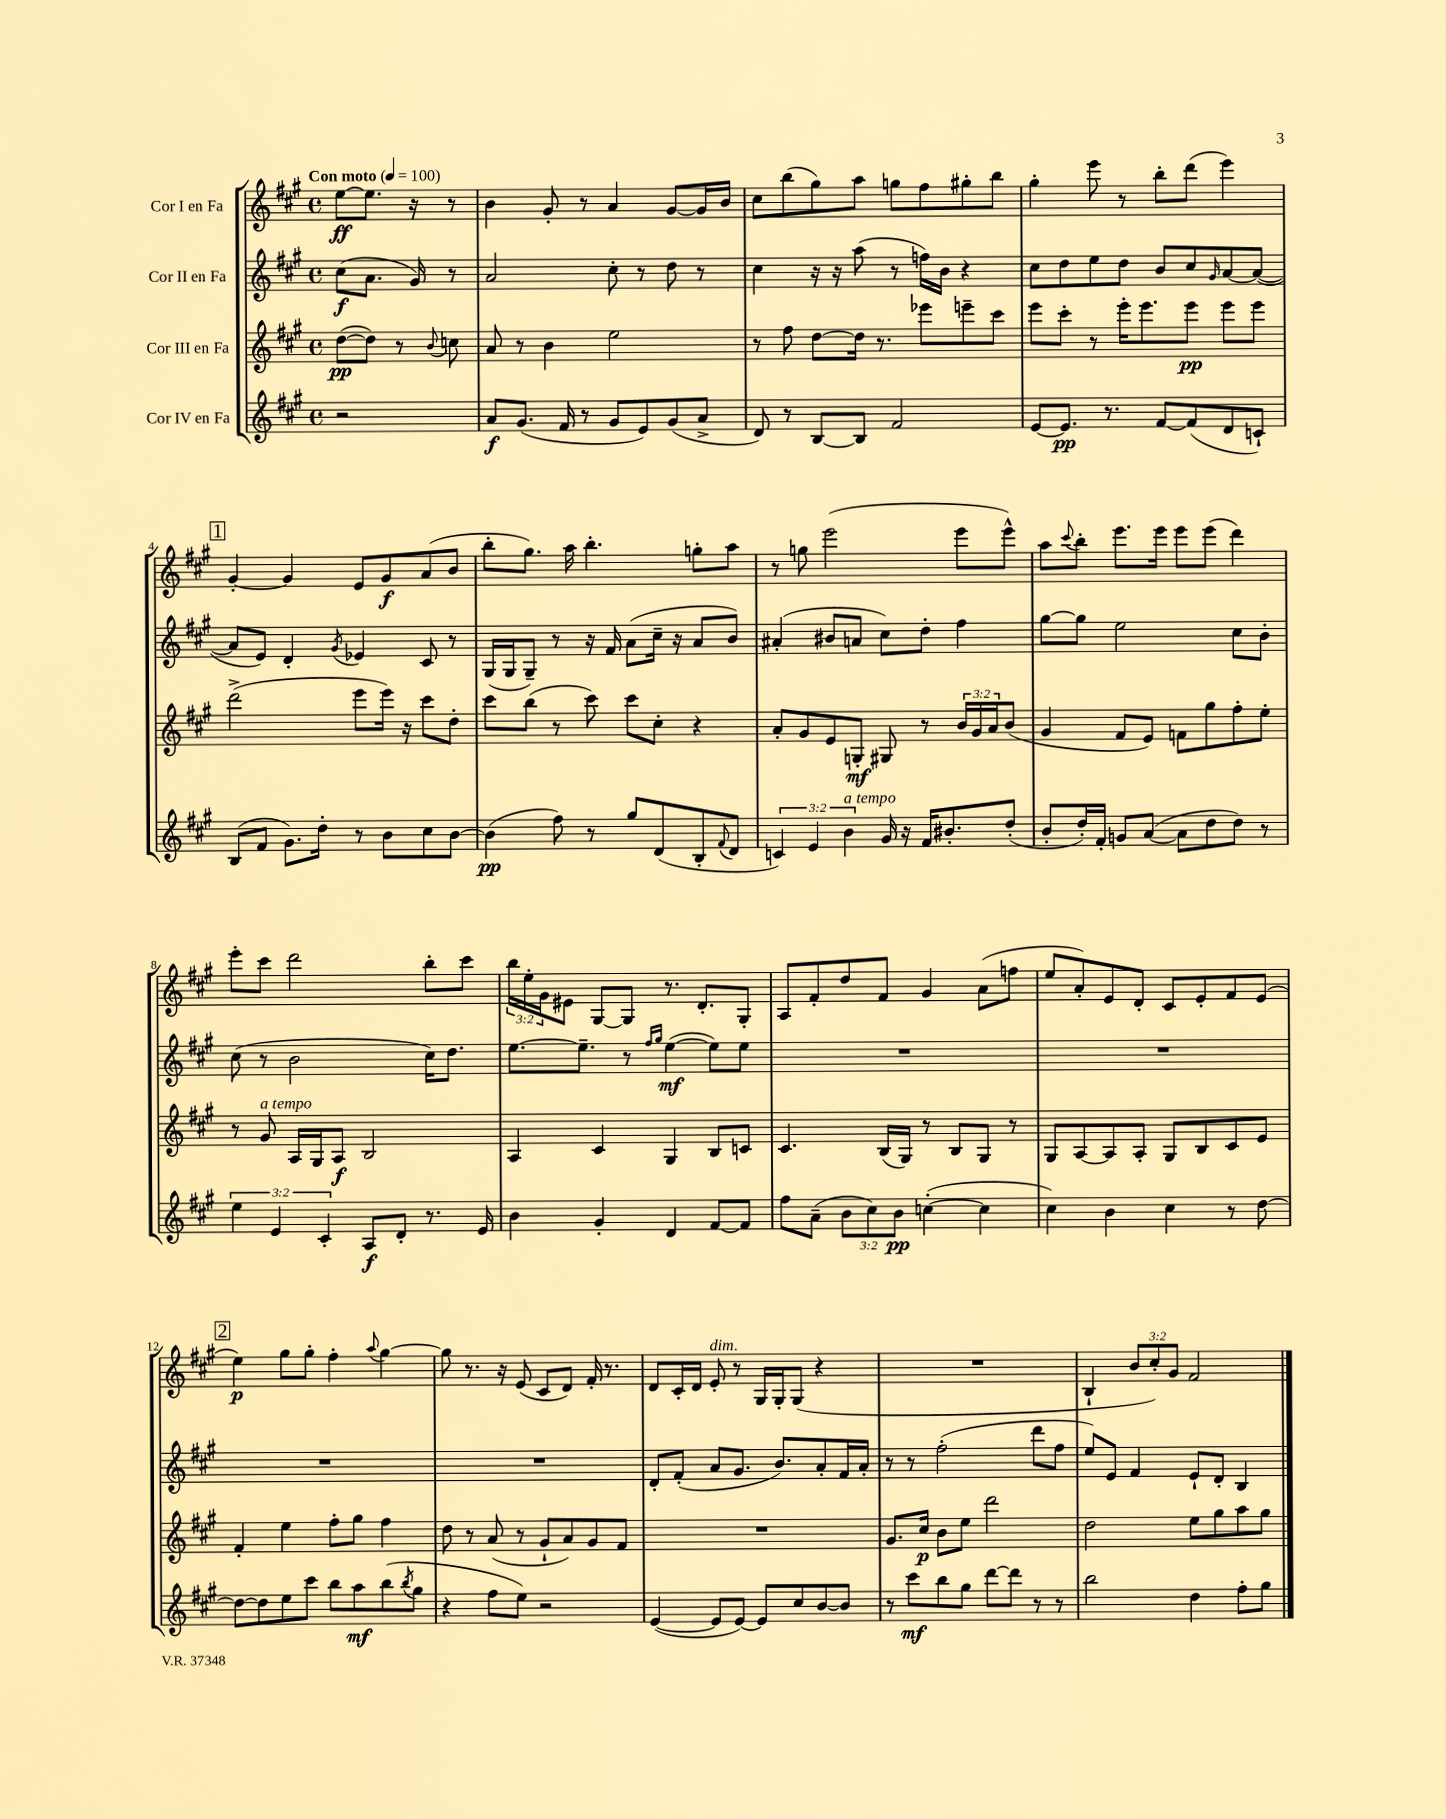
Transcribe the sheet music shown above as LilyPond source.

<<
\new StaffGroup <<
\new Staff = "s0" \with { instrumentName = "Cor I en Fa" } {
    \clef treble \key a \major \defaultTimeSignature \time 4/4 \override Staff.TupletNumber.text = #tuplet-number::calc-fraction-text \partial 2 \tempo "Con moto" 4 = 100
    e''8~\ff e''8. r16 r8 |
    b'4 gis'8-. r8 a'4 gis'8~ gis'16 b'16 |
    cis''8 b''8( gis''8) a''8 g''8 fis''8 gis''8-. b''8 |
    gis''4-. e'''8 r8 b''8-. d'''8( e'''4) |
    \mark \markup { \box "1" } gis'4~-. gis'4 e'8 gis'8\f a'8( b'8 |
    b''8-. gis''8.) a''16 b''4.-. g''8-. a''8 |
    r8 g''8 e'''2( e'''8 e'''8-^) |
    a''8 \appoggiatura { cis'''8 } b''8-. e'''8. e'''16 e'''8 e'''8( d'''4) |
    e'''8-. cis'''8 d'''2 b''8-. cis'''8 |
    \tuplet 3/2 { b''16 e''16-. gis'16 } eis'8 gis8~ gis8 r8. d'8.-. gis8-. |
    a8 fis'8-. d''8 fis'8 gis'4 a'8( f''8 |
    e''8 a'8-.) e'8 d'8-. cis'8 e'8-. fis'8 e'8( |
    \mark \markup { \box "2" } e''4\p) gis''8 gis''8-. fis''4-. \appoggiatura { a''8 } gis''4~ |
    gis''8 r8. r16 e'8( cis'8 d'8) fis'16-. r8. |
    d'8 cis'16-. d'16 e'8-.^\markup { \italic "dim." } r8 gis16 gis16-. gis8( r4 |
    R1 |
    b4-! \tuplet 3/2 { b'8 cis''8-.) gis'8 } fis'2 \bar "|." |
}
\new Staff = "s1" \with { instrumentName = "Cor II en Fa" } {
    \clef treble \key a \major \defaultTimeSignature \time 4/4 \partial 2
    cis''8\f( a'8. gis'16) r8 |
    a'2 cis''8-. r8 d''8 r8 |
    cis''4 r16 r16 a''8( r8 f''16) b'16 r4 |
    cis''8 d''8 e''8 d''8 b'8 cis''8 \grace { gis'16 } a'8~ a'8~( |
    \mark \markup { \box "1" } a'8 e'8) d'4-. \acciaccatura { gis'8 } ees'4 cis'8 r8 |
    gis16( gis16 gis8--) r8 r16 fis'16 a'8( cis''16-- r16 a'8 b'8) |
    ais'4-.( bis'8 a'8 cis''8) d''8-. fis''4 |
    gis''8~ gis''8 e''2 cis''8 b'8-. |
    cis''8( r8 b'2 cis''16) d''8. |
    e''8.~ e''8.-- r8 \grace { fis''16 gis''16 } e''4~\mf( e''8) e''8 |
    R1 |
    R1 |
    \mark \markup { \box "2" } R1 |
    R1 |
    d'8-. fis'8-.( a'8 gis'8. b'8.) a'8-. fis'16 a'16-. |
    r8 r8 fis''2-.( d'''8 fis''8 |
    e''8) e'8 fis'4 e'8-! d'8-. b4 \bar "|." |
}
\new Staff = "s2" \with { instrumentName = "Cor III en Fa" } {
    \clef treble \key a \major \defaultTimeSignature \time 4/4 \override Staff.TupletNumber.text = #tuplet-number::calc-fraction-text \partial 2
    d''8~\pp( d''8) r8 \appoggiatura { b'8 } c''8 |
    a'8 r8 b'4 e''2 |
    r8 fis''8 d''8~ d''16 r8. ees'''8 e'''8-- cis'''8 |
    e'''8 cis'''8-. r8 e'''16-. e'''8. e'''8\pp e'''8 e'''8 |
    \mark \markup { \box "1" } d'''2->( e'''8 e'''16) r16 cis'''8 d''8-. |
    cis'''8 b''8( r8 cis'''8) cis'''8 cis''8-. r4 |
    a'8-. gis'8 e'8 g8-.\mf gis8 r8 \tuplet 3/2 { b'16 gis'16 a'16 } b'8( |
    gis'4 fis'8 e'8) f'8 gis''8 fis''8-. e''8-. |
    r8 gis'8^\markup { \italic "a tempo" } a16 gis16 a8\f b2 |
    a4 cis'4 gis4 b8 c'8 |
    cis'4. b16( gis16) r8 b8 gis8 r8 |
    gis8 a8~ a8 a8-. gis8 b8 cis'8 e'8 |
    \mark \markup { \box "2" } fis'4-. e''4 fis''8-. gis''8 fis''4 |
    d''8 r8 a'8( r8 gis'8-! a'8) gis'8 fis'8 |
    R1 |
    gis'8. cis''16\p b'8 e''8 d'''2 |
    d''2 e''8 gis''8 a''8 gis''8 \bar "|." |
}
\new Staff = "s3" \with { instrumentName = "Cor IV en Fa" } {
    \clef treble \key a \major \defaultTimeSignature \time 4/4 \override Staff.TupletNumber.text = #tuplet-number::calc-fraction-text \partial 2
    r2 |
    a'8\f gis'8.( fis'16 r8 gis'8 e'8) gis'8( a'8-> |
    d'8) r8 b8~ b8 fis'2 |
    e'8~ e'8.\pp r8. fis'8~ fis'8( d'8 c'8-!) |
    \mark \markup { \box "1" } b8( fis'8 gis'8.) d''16-. r8 b'8 cis''8 b'8~ |
    b'4\pp( fis''8) r8 gis''8 d'8( b8-. \appoggiatura { fis'8 } d'8 |
    \tuplet 3/2 { c'4) e'4 b'4^\markup { \italic "a tempo" } } gis'16 r16 fis'16 bis'8.-. d''8-.( |
    b'8-. d''16-.) fis'16-. g'8 a'8~( a'8 d''8 d''8) r8 |
    \tuplet 3/2 { e''4 e'4 cis'4-. } a8\f d'8-. r8. e'16 |
    b'4 gis'4-. d'4 fis'8~ fis'8 |
    fis''8 a'8--( \tuplet 3/2 { b'8 cis''8) b'8\pp } c''4~-.( c''4 |
    cis''4) b'4 cis''4 r8 d''8~ |
    \mark \markup { \box "2" } d''8~ d''8 e''8 cis'''8 b''8 a''8\mf b''8( \acciaccatura { b''8 } gis''8 |
    r4 fis''8 e''8) r2 |
    e'4~( e'8 e'8~) e'8 cis''8 b'8~ b'8 |
    r8 cis'''8\mf b''8 gis''8 d'''8~ d'''8 r8 r8 |
    b''2 d''4 fis''8-. gis''8 \bar "|." |
}
>>
>>
